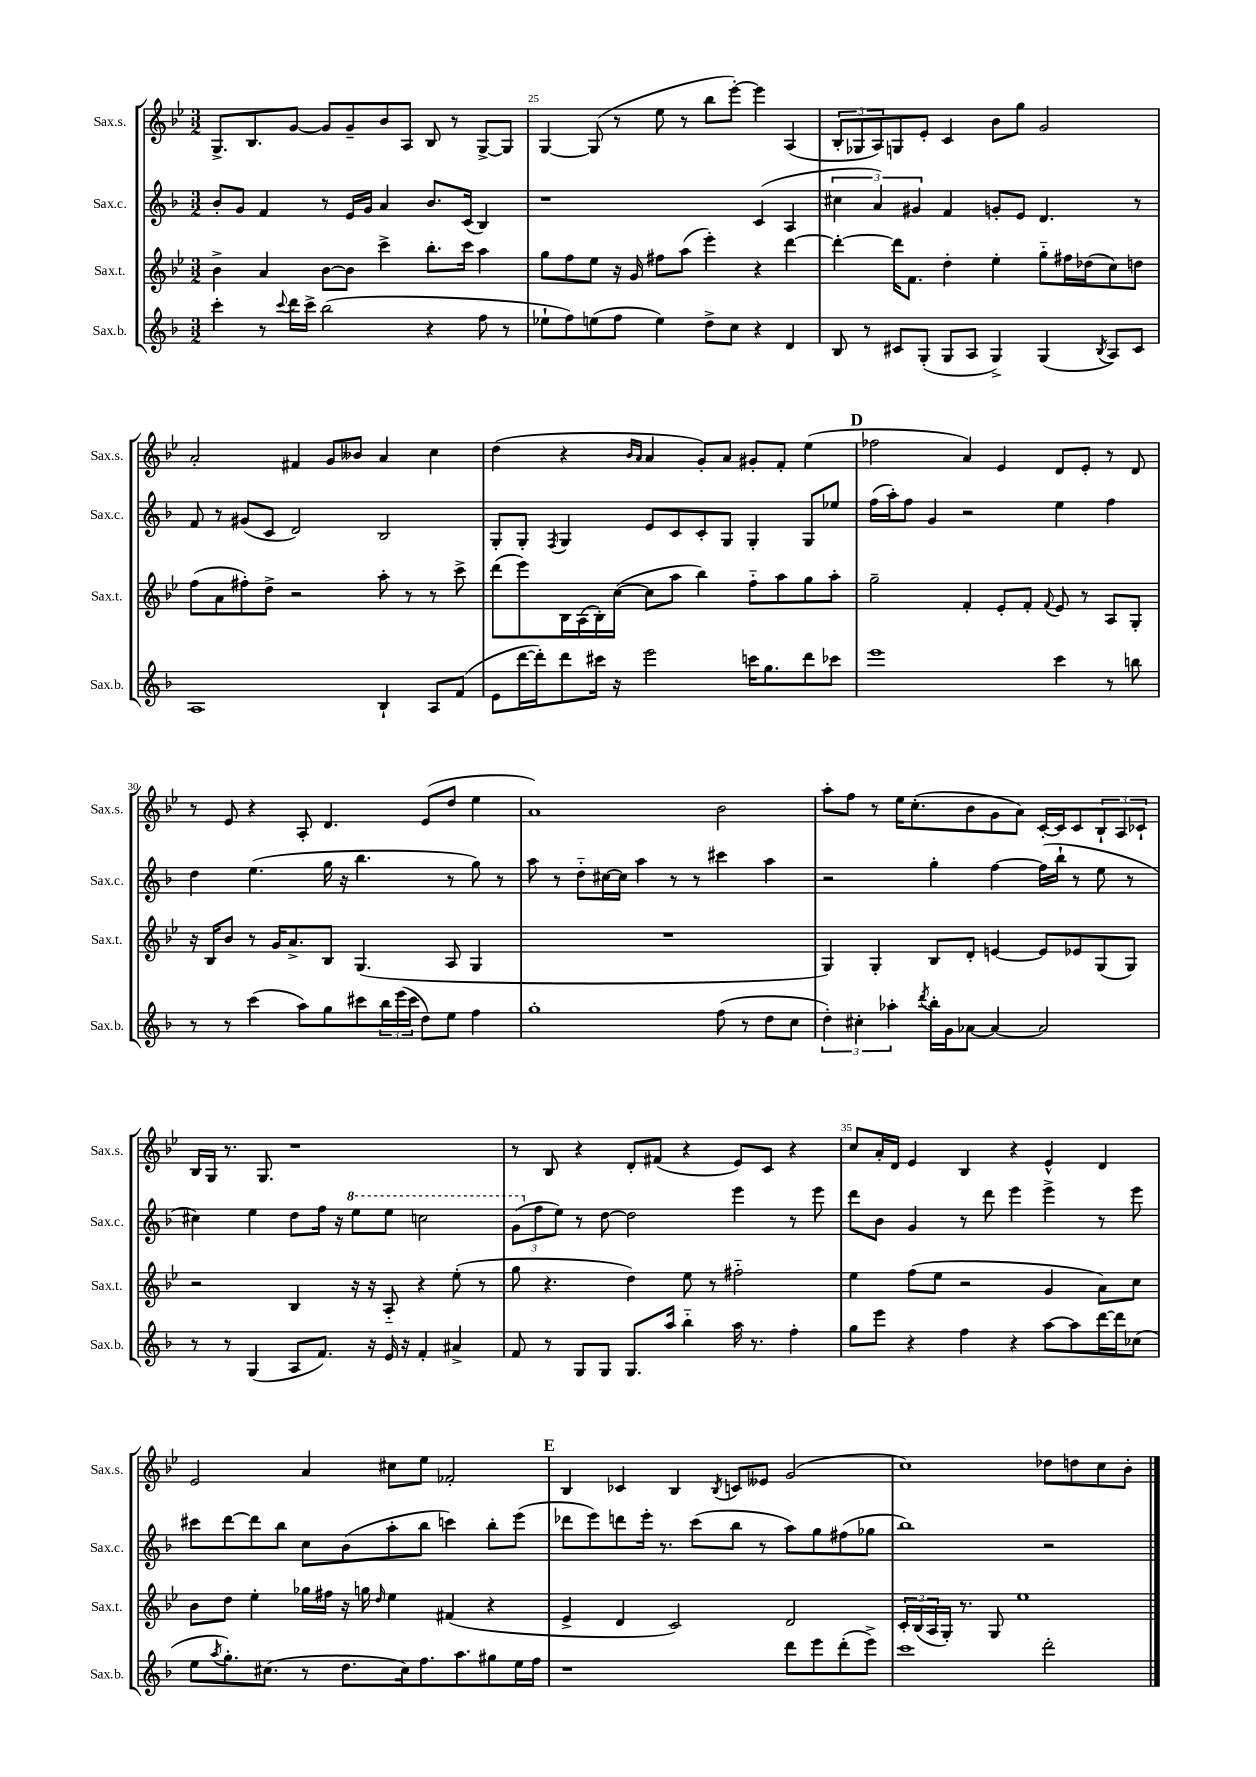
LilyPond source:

<<
\new StaffGroup <<
\new Staff = "s0" \with { instrumentName = "Sax.s." shortInstrumentName = "Sax.s." } {
    \clef treble \key bes \major \numericTimeSignature \time 3/2
    g8.-> bes8. g'8~ g'8 g'8-- bes'8 a8 bes8 r8 g8~-> g8 |
    g4~ g8( r8 ees''8 r8 bes''8 ees'''8~-.) ees'''4 a4( |
    \tuplet 3/2 { bes8-. ges8 a8) } g8 ees'8-. c'4 bes'8 g''8 g'2 |
    a'2-. fis'4 g'8 beses'8 a'4 c''4 |
    d''4( r4 \grace { bes'16 a'16 } a'4 g'8-.) a'8 gis'8-. f'8-. ees''4( |
    \mark \markup { \bold "D" } fes''2 a'4) ees'4 d'8 ees'8-. r8 d'8 |
    r8 ees'8 r4 a8-. d'4. ees'8( d''8 ees''4 |
    a'1) bes'2 |
    a''8-. f''8 r8 ees''16 c''8.-.( bes'8 g'8 a'8) c'16~-. c'16 c'8 \tuplet 3/2 { bes8-! a8 ces'8-! } |
    bes16 g16 r8. g8. r1 |
    r8 bes8 r4 d'8-. fis'8( r4 ees'8) c'8 r4 |
    c''8 a'16-. d'16 ees'4 bes4 r4 ees'4-^ d'4 |
    ees'2 a'4 cis''8 ees''8 fes'2-. |
    \mark \markup { \bold "E" } bes4 ces'4 bes4 \acciaccatura { bes8 } c'8 eeses'8 g'2( |
    c''1) des''8 d''8 c''8 bes'8-. \bar "|." |
}
\new Staff = "s1" \with { instrumentName = "Sax.c." shortInstrumentName = "Sax.c." } {
    \clef treble \key f \major \numericTimeSignature \time 3/2
    bes'8-. g'8 f'4 r8 e'16 g'16 a'4 bes'8. c'16( bes4) |
    r1 c'4( a4 |
    \tuplet 3/2 { cis''4 a'4) gis'4 } f'4 g'8-. e'8 d'4. r8 |
    f'8 r8 gis'8( c'8 d'2) bes2 |
    g8-. g8-. \acciaccatura { f8 } g4 e'8 c'8 c'8-. g8 g4-. g8 ees''8 |
    \mark \markup { \bold "D" } f''16( a''16-.) f''8 g'4 r2 e''4 f''4 |
    d''4 e''4.( g''16 r16 bes''4. r8 g''8) r8 |
    a''8 r8 d''8-_ cis''16~ cis''16 a''4 r8 r8 cis'''4 a''4 |
    r2 g''4-. f''4~ f''16( bes''16-! r8 e''8 r8 |
    cis''4) e''4 d''8 f''16 r16 \ottava #1 e'''8 e'''8 c'''!2 |
    \tuplet 3/2 { g''8( \ottava #0 f''8 e''8) } r8 d''8~ d''2 e'''4 r8 e'''8 |
    d'''8 bes'8 g'4 r8 d'''8 e'''4 e'''4-> r8 e'''8 |
    cis'''8 d'''8~ d'''8 bes''8 c''8 bes'8( a''8-. bes''8 c'''4) bes''8-. e'''8( |
    \mark \markup { \bold "E" } des'''8 e'''8) d'''8 e'''16-. r8. c'''8( bes''8 r8 a''8) g''8 fis''8( ges''8 |
    bes''1) r2 \bar "|." |
}
\new Staff = "s2" \with { instrumentName = "Sax.t." shortInstrumentName = "Sax.t." } {
    \clef treble \key bes \major \numericTimeSignature \time 3/2
    bes'4-> a'4 bes'8~ bes'8 c'''4-> bes''8.-. c'''16 a''4 |
    g''8 f''8 ees''8 r16 g'16 fis''8 a''8( ees'''4-.) r4 d'''4~ |
    d'''4~-. d'''16 f'8. d''4-. ees''4-. g''8-_ fis''16 des''16( c''8) d''8 |
    f''8( a'8 fis''8-.) d''8-> r2 a''8-. r8 r8 c'''8-> |
    d'''8( ees'''8) bes16 a16( bes16-.) c''16~( c''8 a''8 bes''4) f''8-_ a''8 g''8 a''8-. |
    \mark \markup { \bold "D" } g''2-- f'4-. ees'8-. f'8-. \appoggiatura { f'8 } ees'8 r8 a8 g8-. |
    r16 bes16 bes'8 r8 g'16 a'8.-> bes8 g4.( a8 g4 |
    R1. |
    g4) g4-. bes8 d'8-. e'4~ e'8 ees'8 g8( g8) |
    r2 bes4 r16 r16 a8-_ r4 ees''8-.( r8 |
    g''8 r4. d''4) ees''8 r8 fis''2-_ |
    ees''4 f''8( ees''8 r2 g'4 a'8) c''8 |
    bes'8 d''8 ees''4-. ges''16 fis''16 r16 g''16 \grace { d''16 } ees''4 fis'4( r4 |
    \mark \markup { \bold "E" } ees'4-> d'4 c'2) d'2 |
    \tuplet 3/2 { c'16-. bes16( a16 } g16-.) r8. g8 ees''1 \bar "|." |
}
\new Staff = "s3" \with { instrumentName = "Sax.b." shortInstrumentName = "Sax.b." } {
    \clef treble \key f \major \numericTimeSignature \time 3/2
    c'''4-. r8 \appoggiatura { c'''8 } d'''16 c'''16-> bes''2( r4 f''8 r8 |
    ees''8-! f''8) e''8( f''8 e''4) d''8-> c''8 r4 d'4 |
    bes8 r8 cis'8 g8-.( g8 a8 g4->) g4( \acciaccatura { bes8 } a8) cis'8 |
    a1 bes4-! a8 f'8( |
    e'8 d'''16~ d'''16-.) d'''8 cis'''16 r16 e'''2 c'''16 g''8. d'''8 ces'''8 |
    \mark \markup { \bold "D" } e'''1 c'''4 r8 b''8 |
    r8 r8 c'''4( a''8) g''8 cis'''8 \tuplet 3/2 { bes''16 e'''16( cis'''16 } d''8) e''8 f''4 |
    g''1-. f''8( r8 d''8 c''8 |
    \tuplet 3/2 { d''4-.) cis''4-. aes''4-. } \acciaccatura { d'''8 } bes''16-. g'16 aes'8~ aes'4~ aes'2 |
    r8 r8 g4( a8 f'8.) r16 e'16 r16 f'4-. ais'4-> |
    f'8 r8 g8 g8 g8. a''16 bes''4-_ a''16 r8. f''4-. |
    g''8 e'''8 r4 f''4 r4 a''8~ a''8 d'''16~ d'''16 ces''8( |
    e''8 \acciaccatura { a''8 } g''8.-.) cis''8.( r8 d''8. cis''16) f''8. a''8. gis''8 e''16 f''16 |
    \mark \markup { \bold "E" } r1 d'''8 e'''8 d'''8-.( e'''8->) |
    c'''1 d'''2-. \bar "|." |
}
>>
>>
\layout { \context { \Score currentBarNumber = #24 \override BarNumber.break-visibility = ##(#f #t #t) barNumberVisibility = #(every-nth-bar-number-visible 5) } }
